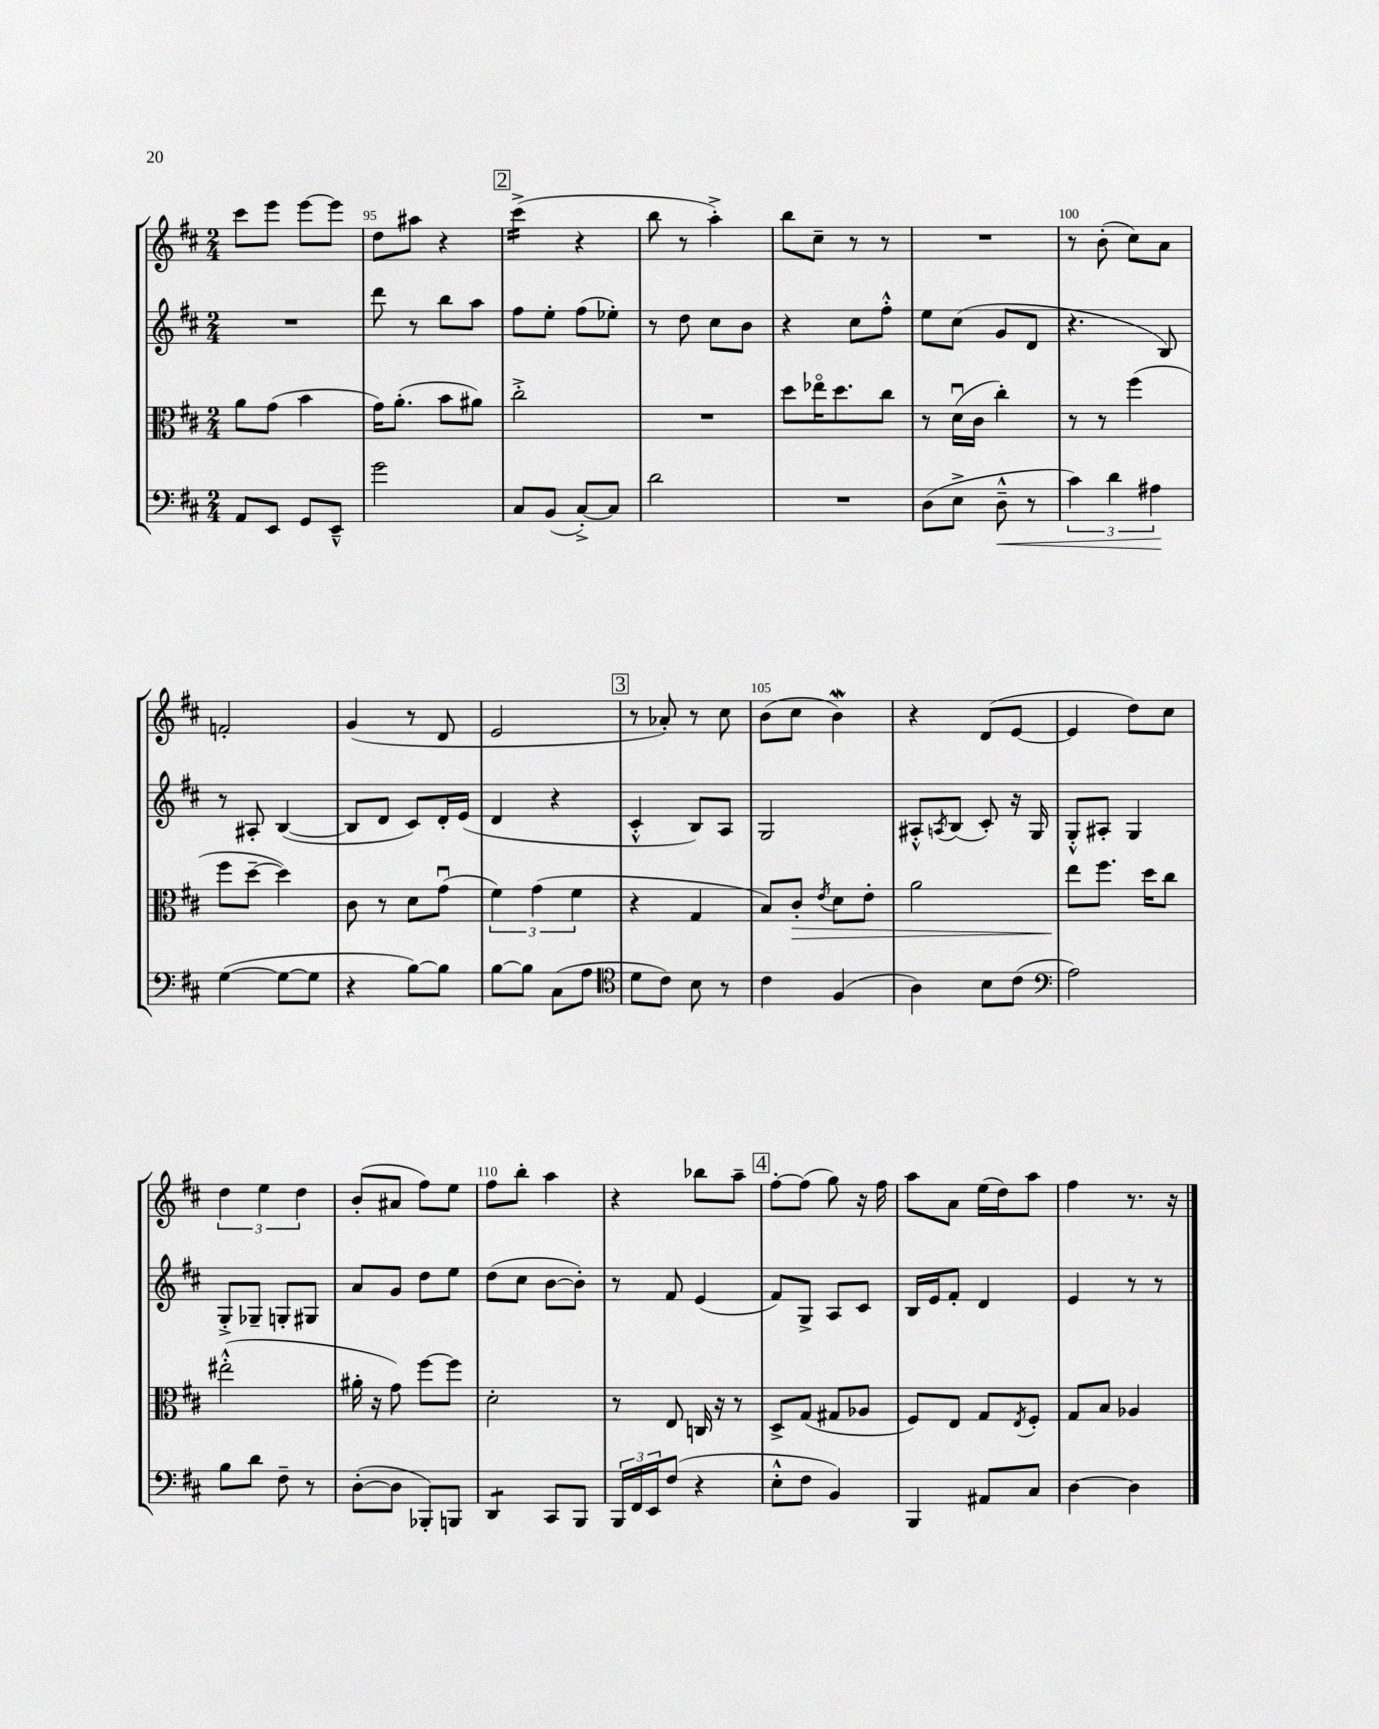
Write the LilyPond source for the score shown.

<<
\new StaffGroup <<
\new Staff = "s0" {
    \clef treble \key d \major \numericTimeSignature \time 2/4
    cis'''8 e'''8 e'''8~ e'''8 |
    d''8 ais''8 r4 |
    \mark \markup { \box "2" } cis'''4:16->( r4 |
    b''8 r8 a''4-.->) |
    b''8 cis''8-- r8 r8 |
    R2 |
    r8 b'8-.( cis''8) a'8 |
    f'2-. |
    g'4( r8 d'8 |
    e'2 |
    \mark \markup { \box "3" } r8 aes'8-.) r8 cis''8 |
    b'8( cis''8 b'4\mordent) |
    r4 d'8( e'8~ |
    e'4 d''8) cis''8 |
    \tuplet 3/2 { d''4 e''4 d''4 } |
    b'8-.( ais'8 fis''8) e''8 |
    fis''8 b''8-. a''4 |
    r4 bes''8 a''8-- |
    \mark \markup { \box "4" } fis''8~-. fis''8( g''8) r16 fis''16 |
    a''8 a'8 e''16( d''16) a''8 |
    fis''4 r8. r16 \bar "|." |
}
\new Staff = "s1" {
    \clef treble \key d \major \numericTimeSignature \time 2/4
    R2 |
    d'''8 r8 b''8 a''8 |
    \mark \markup { \box "2" } fis''8 e''8-. fis''8( ees''8-.) |
    r8 d''8 cis''8 b'8 |
    r4 cis''8 fis''8-.-^ |
    e''8 cis''8( g'8 d'8 |
    r4. b8) |
    r8 ais8-. b4~( |
    b8 d'8 cis'8) d'16-. e'16( |
    d'4 r4 |
    \mark \markup { \box "3" } cis'4-.-^ b8) a8 |
    g2 |
    ais8-.-^ \acciaccatura { a8 } b8( cis'8-.) r16 g16 |
    g8-.-^ ais8-. g4 |
    g8-.-> ges8-- g8-. gis8 |
    a'8 g'8 d''8 e''8 |
    d''8( cis''8 b'8~ b'8-.) |
    r8 fis'8 e'4( |
    \mark \markup { \box "4" } fis'8) g8-> a8 cis'8 |
    b16 e'16 fis'8-. d'4 |
    e'4 r8 r8 \bar "|." |
}
\new Staff = "s2" {
    \clef alto \key d \major \numericTimeSignature \time 2/4
    a'8 g'8( b'4 |
    g'16) a'8.-.( b'8 ais'8) |
    \mark \markup { \box "2" } cis''2-.-> |
    R2 |
    d''8 ees''16\flageolet d''8. cis''8 |
    r8 d'16\downbow( cis'16 cis''4-.) |
    r8 r8 fis''4( |
    fis''8 d''8~-- d''4) |
    cis'8 r8 d'8 g'8\downbow( |
    \tuplet 3/2 { fis'4) g'4( fis'4 } |
    \mark \markup { \box "3" } r4 g4 |
    b8) cis'8-.\> \acciaccatura { e'8 } d'8 e'8-. |
    a'2 |
    e''8\! fis''8. d''16 cis''8 |
    eis''2-.-^( |
    ais'16-. r16 g'8) fis''8~ fis''8 |
    d'2-. |
    r8 e8 c16 r16 r8 |
    \mark \markup { \box "4" } d8-> g8( gis8 aes8 |
    fis8) e8 g8 \acciaccatura { e8 } fis8-. |
    g8 b8 aes4 \bar "|." |
}
\new Staff = "s3" {
    \clef bass \key d \major \numericTimeSignature \time 2/4
    a,8 e,8 g,8 e,8---^ |
    g'2 |
    \mark \markup { \box "2" } cis8 b,8( cis8~-.->) cis8 |
    d'2 |
    R2 |
    d8( e8-> d8---^\< r8 |
    \tuplet 3/2 { cis'4) d'4 ais4\! } |
    g4~( g8~ g8 |
    r4 b8~) b8 |
    b8~ b8 cis8( a8 |
    \mark \markup { \box "3" } \clef tenor d'8 cis'8) b8 r8 |
    cis'4 fis4( |
    a4) b8 cis'8( |
    \clef bass a2) |
    b8 d'8 fis8-- r8 |
    d8~-.( d8 bes,,8-.) b,,8 |
    d,4:8 cis,8 b,,8 |
    \tuplet 3/2 { b,,16 fis,16 e,16 } fis8( r4 |
    \mark \markup { \box "4" } e8-.-^ fis8 b,4) |
    b,,4 ais,8 cis8 |
    d4~ d4 \bar "|." |
}
>>
>>
\layout { \context { \Score currentBarNumber = #94 \override BarNumber.break-visibility = ##(#f #t #t) barNumberVisibility = #(every-nth-bar-number-visible 5) } }
